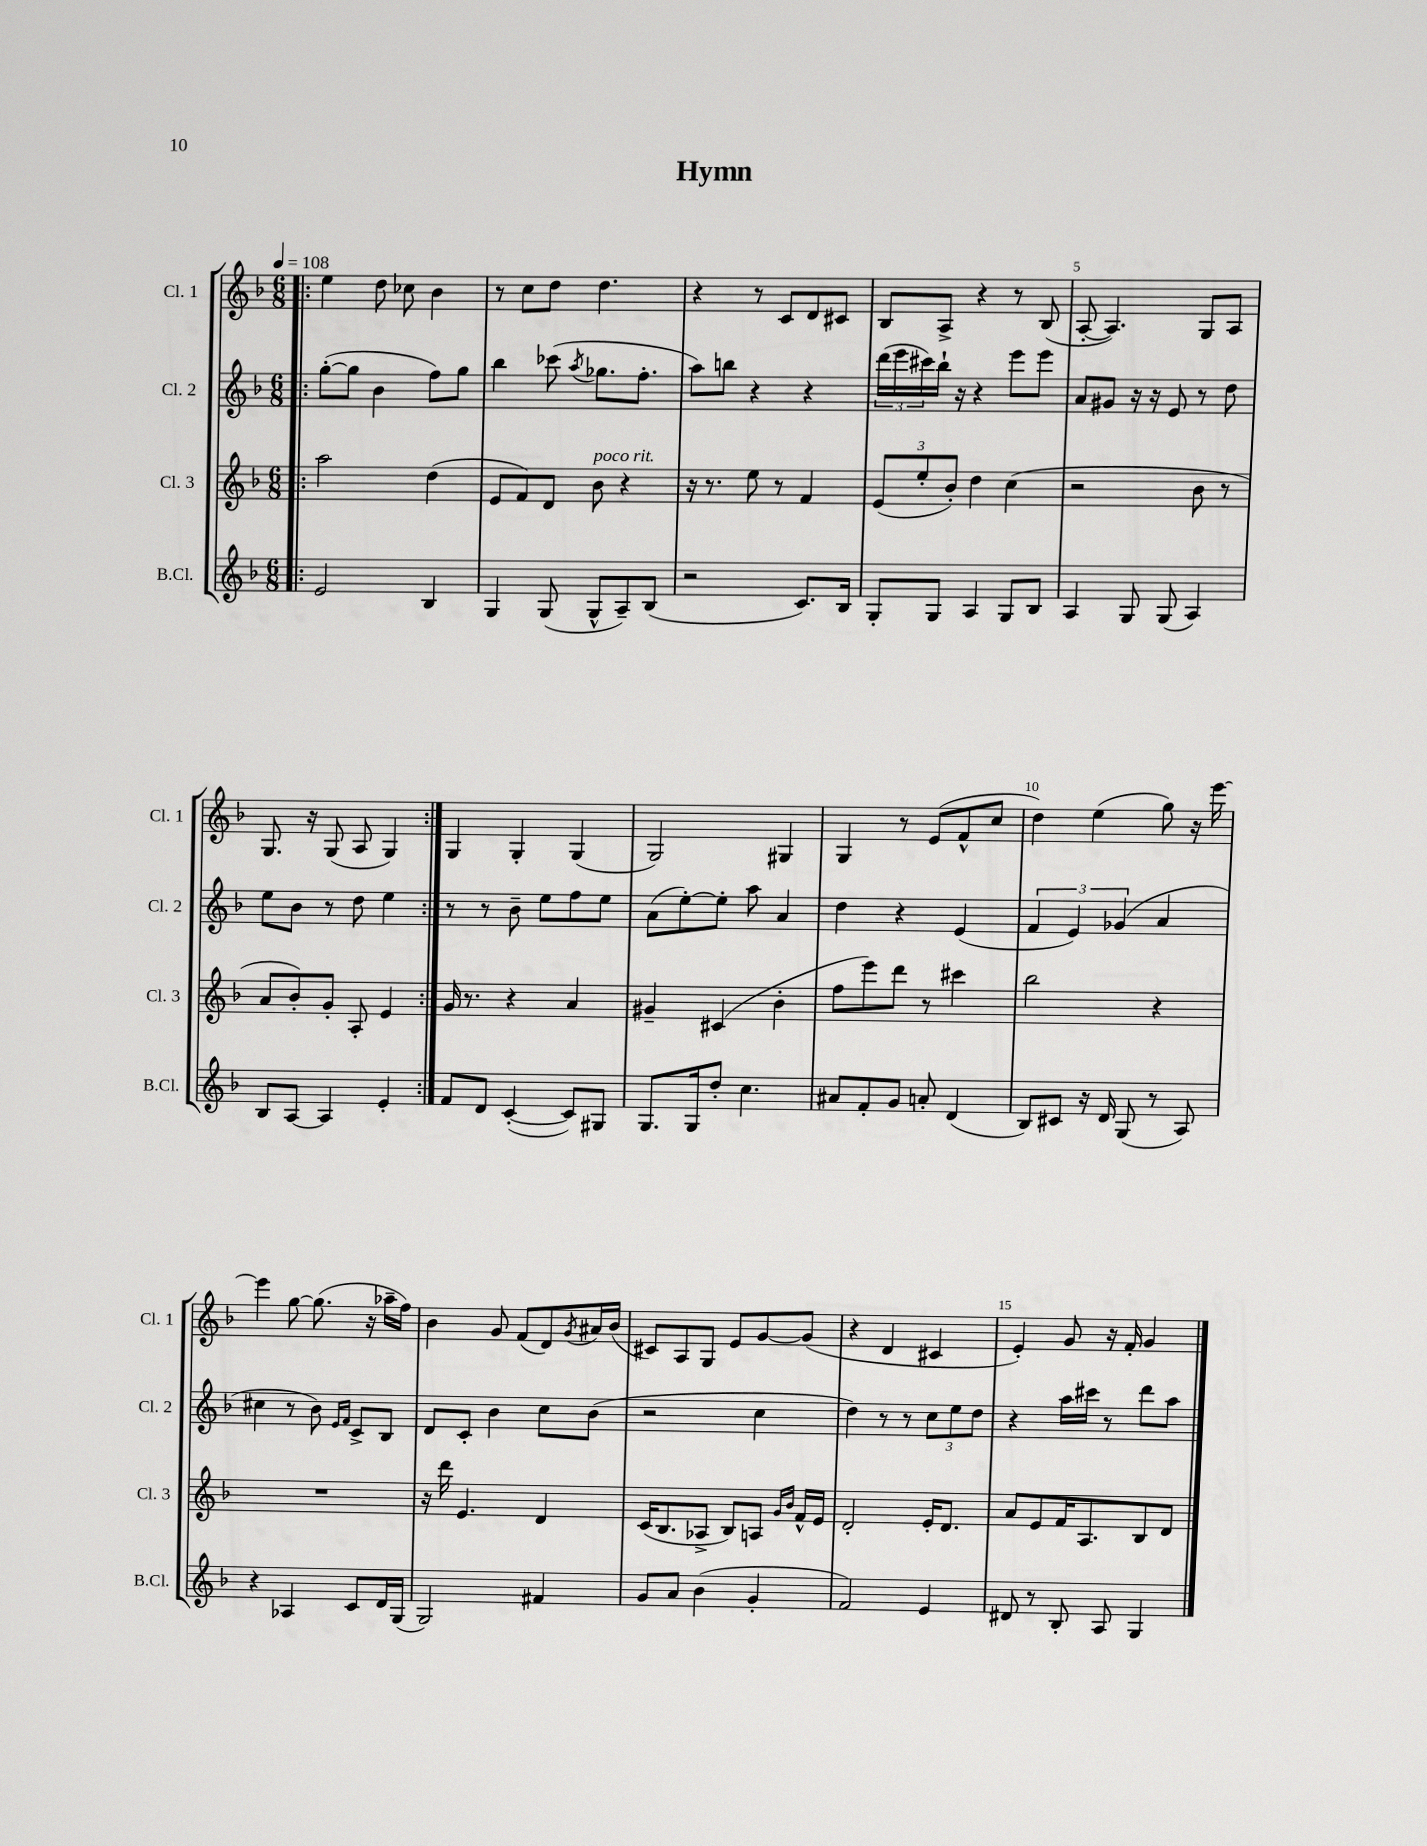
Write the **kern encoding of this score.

**kern	**kern	**kern	**kern
*staff4	*staff3	*staff2	*staff1
*clefG2	*clefG2	*clefG2	*clefG2
*k[b-]	*k[b-]	*k[b-]	*k[b-]
*M6/8	*M6/8	*M6/8	*M6/8
*MM108	*MM108	*MM108	*MM108
=!|:	=!|:	=!|:	=!|:
2e/	2aa\	([8gg'\L	4ee\
.	.	8gg\]J	.
.	.	4b-\	8dd\
.	.	.	8cc-\
4B-/	(4dd\	8ff\L)	4b-\
.	.	8gg\J	.
=	=	=	=
4G/	8e/L	4bb-\	8r
.	8f/)	.	8cc\L
(8G/	8d/J	(8ccc-\	8dd\J
.	.	8qaa/	.
8G^^/L	8b-\	8.gg-\L	4.dd\
8A~/)	4r	.	.
.	.	8.ff'\J	.
(8B-/J	.	.	.
=	=	=	=
2r	16r	8aa\L)	4r
.	8.r	.	.
.	.	8bb\J	.
.	8ee\	4r	8r
.	8r	.	8c/L
8.c/L)	4f/	4r	8d/
.	.	.	8c#/J
16B-/Jk	.	.	.
=	=	=	=
8G'/L	(12e/L	(24ddd\LL	8B-/L
.	.	24eee\	.
.	12ee'/	24ccc#\)	.
8G/J	.	16bb-`\JJ	8A^/J
.	12b-'/J)	.	.
.	.	16r	.
4A/	4dd\	4r	4r
8G/L	(4cc\	8eee\L	8r
8B-/J	.	8eee\J	(8B-/
=	=	=	=
4A/	2r	8a/L	[8A'/
.	.	8g#/J	4.A/])
8G/	.	16r	.
.	.	16r	.
(8G/	.	8e/	.
4A/)	8b-\	8r	8G/L
.	8r	8dd\	8A/J
=	=	=	=
8B-/L	8a/L	8ee\L	8.G/
[8A/J	8b-'/)	8b-\J	.
.	.	.	16r
4A/]	8g'/J	8r	(8G/
.	8A'/	8dd\	8A/
4e'/	4e/	4ee\	4G/)
=:|!	=:|!	=:|!	=:|!
8f/L	16g/	8r	4G/
.	8.r	.	.
8d/J	.	8r	.
([4c'/	4r	8b-~\	4G'/
.	.	8ee\L	.
8c/]L)	4a/	8ff\	(4G/
8G#/J	.	8ee\J	.
=	=	=	=
8.G/L	4g#~/	(8a\L	2G/)
.	.	[8ee'\)	.
16G/k	.	.	.
8dd'/J	(4c#/	8ee'\]J	.
4.cc\	.	8aa\	.
.	4b-'\	4a/	4G#/
=	=	=	=
8a#/L	8ff\L	4dd\	4G/
8f'/	8eee\)	.	.
8g/J	8ddd\J	4r	8r
8a'/	8r	.	(8e/L
(4d/	4ccc#\	(4e/	8f^^/
.	.	.	8cc/J
=	=	=	=
8B-/L)	2bb-\	6f/	4dd\)
8c#/J	.	.	.
.	.	6e/)	.
16r	.	.	(4ee\
16d/	.	.	.
.	.	(6g-/	.
(8G/	.	.	.
8r	4r	4a/	8gg\)
8A/)	.	.	16r
.	.	.	[16eee\
=	=	=	=
4r	2.r	4cc#\	4eee\]
4A-/	.	8r	[8gg\
.	.	8b-\)	(8.gg\]
.	.	16qqe/LL	.
.	.	16qqf/JJ	.
8c/L	.	8c^/L	.
.	.	.	16r
16d/L	.	8B-/J	16aa-~\LL
(16G/JJ	.	.	16ff\JJ)
=	=	=	=
2G/)	16r	8d/L	4b-\
.	16ddd\	.	.
.	4.e/	8c'/J	.
.	.	4b-\	8g/
.	.	.	(8f/L
4f#/	4d/	8cc\L	8d/)
.	.	.	8qg/
.	.	(8b-\J	16a#/L
.	.	.	(16b-/JJ
=	=	=	=
8g/L	(16c/LK	2r	8c#/L)
.	8.B-/	.	.
8a/J	.	.	8A/
(4b-\	8A-^/J	.	8G/J
.	8B-/L)	.	8e/L
4g'/	8A/J	4cc\	[8g/
.	16qqg/LL	.	.
.	16qqb-/JJ	.	.
.	16f^^/LL	.	(8g/]J
.	16e/JJ	.	.
=	=	=	=
2f/)	2d'/	4dd\)	4r
.	.	8r	4d/
.	.	8r	.
4e/	16e'/LK	12cc\L	4c#/
.	8.d/J	.	.
.	.	12ee\	.
.	.	12dd\J	.
=	=	=	=
8d#/	8a/L	4r	4e'/)
8r	8e/	.	.
8B-'/	16f/K	16aa\LL	8g/
.	8.A/	16ccc#\JJ	.
8A/	.	8r	16r
.	.	.	16f'/
4G/	8B-/	8ddd\L	4g/
.	8d/J	8aa\J	.
==	==	==	==
*-	*-	*-	*-
